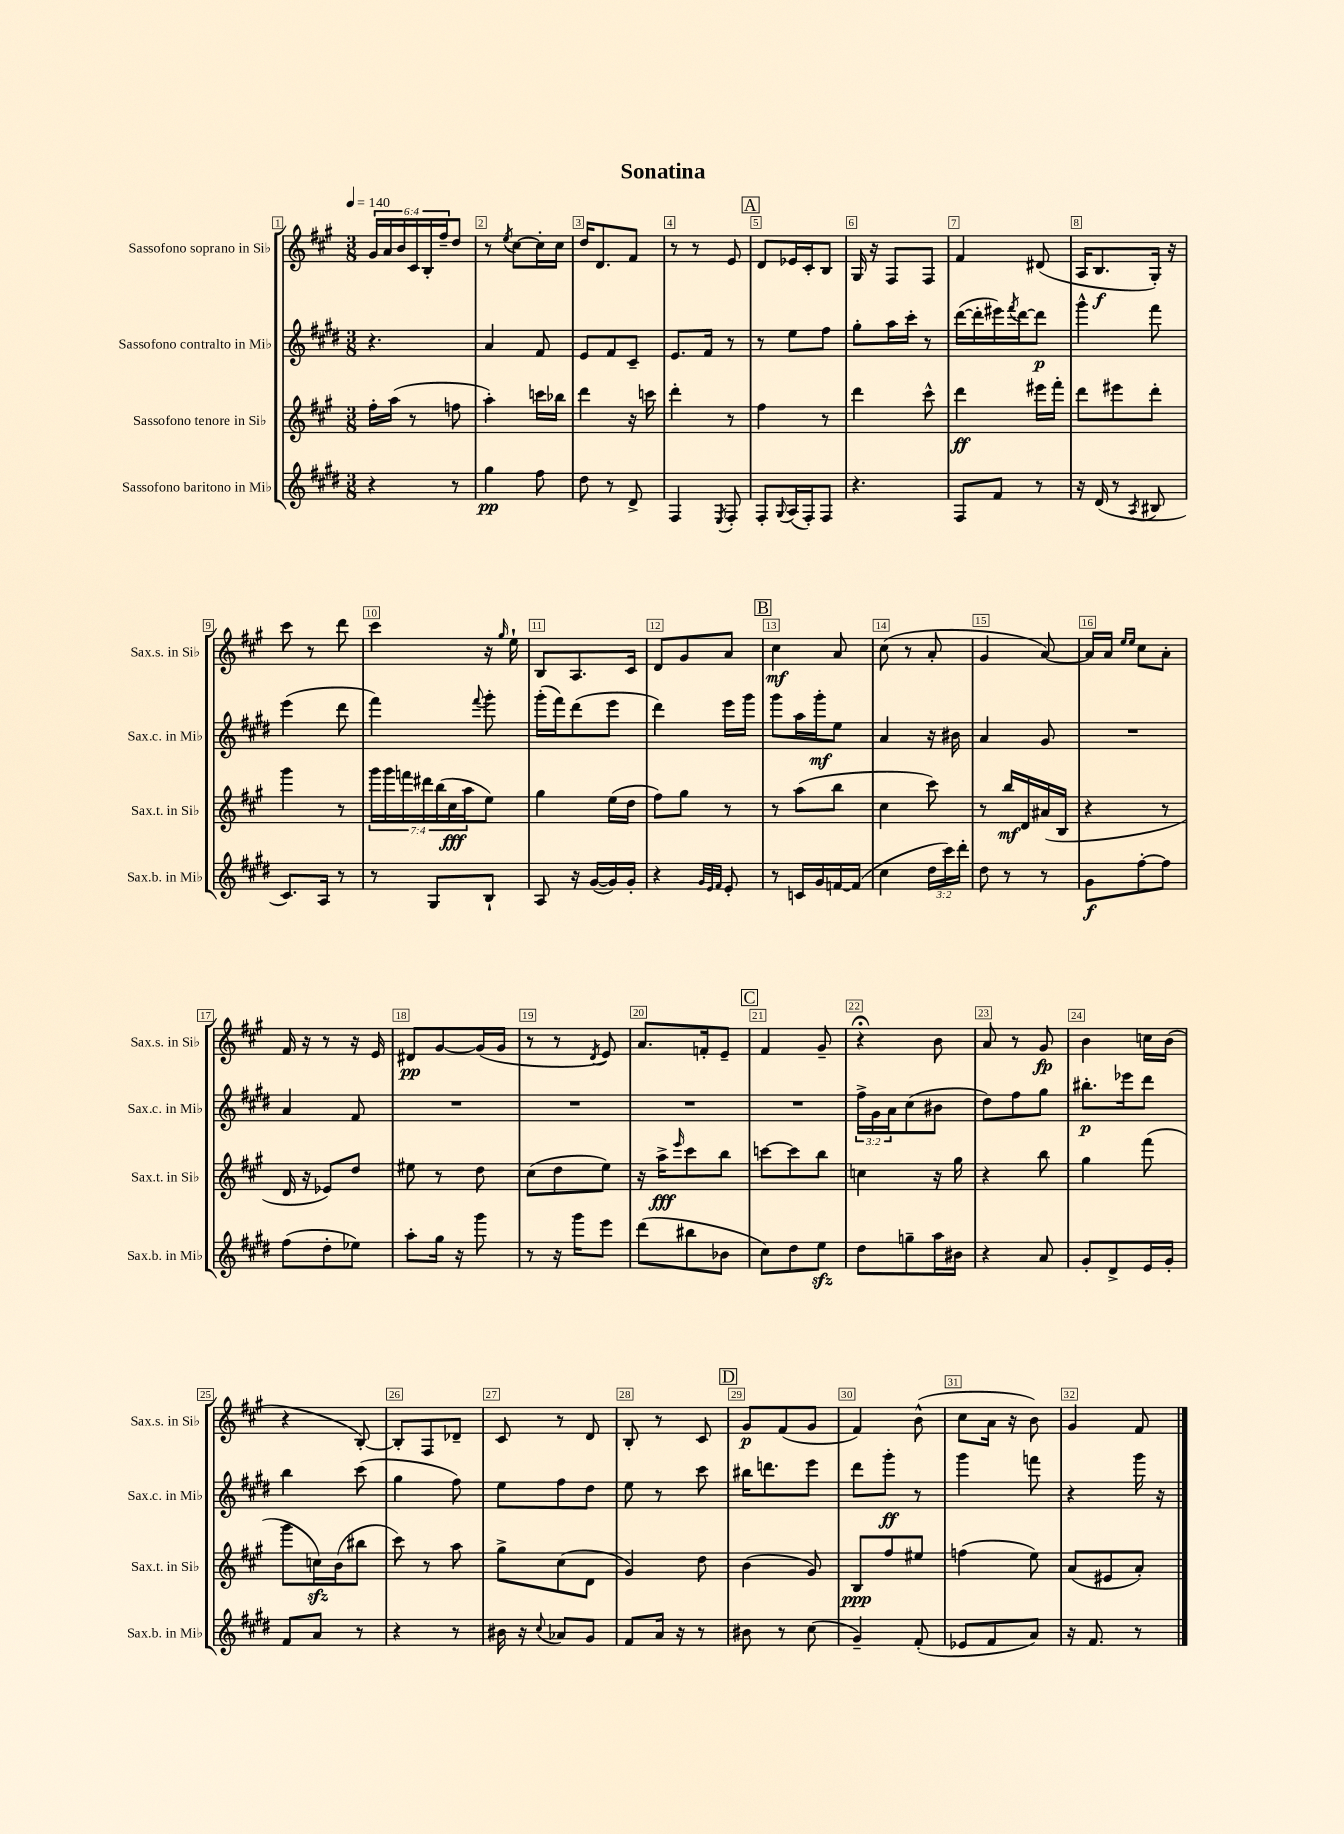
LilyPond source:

\header { title = "Sonatina" }
<<
\new StaffGroup <<
\new Staff = "s0" \with { instrumentName = "Sassofono soprano in Sib" shortInstrumentName = "Sax.s. in Sib" } {
    \clef treble \key a \major \numericTimeSignature \time 3/8 \override Staff.TupletNumber.text = #tuplet-number::calc-fraction-text \tempo 4 = 140
    \tuplet 6/4 { gis'16 a'16 b'16 cis'16 b16-. fis''16-- } d''8 |
    r8 \acciaccatura { e''8 } cis''8~ cis''16-. cis''16 |
    d''16 d'8. fis'8 |
    r8 r8 e'8 |
    \mark \markup { \box "A" } d'8 ees'16 cis'16-. b8 |
    gis16 r16 fis8 fis8 |
    fis'4 dis'8( |
    a16 b8.\f gis16-.) r16 |
    cis'''8 r8 d'''8 |
    cis'''4 r16 \grace { gis''16 } e''16-! |
    b8 a8. cis'16 |
    d'8 gis'8 a'8 |
    \mark \markup { \box "B" } cis''4\mf a'8 |
    cis''8( r8 a'8-. |
    gis'4 a'8~) |
    a'16 a'16 \grace { e''16 e''16 } cis''8 a'8-. |
    fis'16 r16 r8 r16 e'16 |
    dis'8\pp gis'8~ gis'16( gis'16 |
    r8 r8 \acciaccatura { d'8 } e'8) |
    a'8. f'16-. e'8-- |
    \mark \markup { \box "C" } fis'4 gis'8-- |
    r4\fermata b'8 |
    a'8 r8 gis'8\fp |
    b'4 c''16 b'16( |
    r4 b8~-.) |
    b8-. fis8 des'8-- |
    cis'8 r8 d'8 |
    b8-. r8 cis'8 |
    \mark \markup { \box "D" } gis'8\p fis'8( gis'8 |
    fis'4) b'8-^( |
    cis''8 a'16 r16 b'8) |
    gis'4 fis'8 \bar "|." |
}
\new Staff = "s1" \with { instrumentName = "Sassofono contralto in Mib" shortInstrumentName = "Sax.c. in Mib" } {
    \clef treble \key e \major \numericTimeSignature \time 3/8 \override Staff.TupletNumber.text = #tuplet-number::calc-fraction-text
    r4. |
    a'4 fis'8 |
    e'8 fis'8 cis'8-- |
    e'8. fis'16 r8 |
    \mark \markup { \box "A" } r8 e''8 fis''8 |
    gis''8-. a''16 cis'''16-. r8 |
    dis'''16~( dis'''16-. eis'''16) \acciaccatura { fis'''8 } dis'''16~ dis'''8\p |
    gis'''4-^ fis'''8 |
    e'''4( dis'''8 |
    fis'''4) \appoggiatura { fis'''8 } gis'''8-. |
    gis'''16-.( fis'''16) dis'''8( e'''8 |
    dis'''4) e'''16 gis'''16 |
    \mark \markup { \box "B" } gis'''8 a''16 gis'''16-.\mf e''8 |
    a'4 r16 bis'16 |
    a'4 gis'8 |
    R4. |
    a'4 fis'8 |
    R4. |
    R4. |
    R4. |
    \mark \markup { \box "C" } R4. |
    \tuplet 3/2 { fis''16-> gis'16 a'16 } cis''8( bis'8 |
    dis''8) fis''8 gis''8 |
    bis''8.-.\p ees'''16 dis'''8 |
    b''4 cis'''8( |
    gis''4 fis''8) |
    e''8 fis''8 dis''8 |
    e''8 r8 cis'''8 |
    \mark \markup { \box "D" } bis''16 d'''8. e'''8 |
    dis'''8 gis'''8-.\ff r8 |
    gis'''4 f'''8 |
    r4 gis'''16 r16 \bar "|." |
}
\new Staff = "s2" \with { instrumentName = "Sassofono tenore in Sib" shortInstrumentName = "Sax.t. in Sib" } {
    \clef treble \key a \major \numericTimeSignature \time 3/8 \override Staff.TupletNumber.text = #tuplet-number::calc-fraction-text
    fis''16-. a''16( r8 f''8 |
    a''4-.) c'''16 bes''16 |
    d'''4 r16 c'''16 |
    d'''4-. r8 |
    \mark \markup { \box "A" } fis''4 r8 |
    d'''4 cis'''8-^ |
    d'''4\ff eis'''16 fis'''16-. |
    d'''8 eis'''8 d'''8-. |
    gis'''4 r8 |
    \tuplet 7/4 { gis'''16 gis'''16 f'''16 dis'''16 b''16( cis''16\fff a''16 } e''8) |
    gis''4 e''16( d''16 |
    fis''8) gis''8 r8 |
    \mark \markup { \box "B" } r8 a''8( b''8 |
    cis''4 cis'''8) |
    r8 b''16\mf d'16 ais'16( b16 |
    r4 r8 |
    d'16 r16 ees'8) d''8 |
    eis''8 r8 d''8 |
    cis''8( d''8 e''8) |
    r16 a''16->\fff \grace { e'''16 } cis'''8 b''8 |
    \mark \markup { \box "C" } c'''8~ c'''8 b''8 |
    c''4 r16 gis''16 |
    r4 b''8 |
    gis''4 fis'''8( |
    gis'''8 c''16\sfz) b'16( bis''8 |
    cis'''8) r8 a''8 |
    gis''8-> cis''8( d'8 |
    gis'4) d''8 |
    \mark \markup { \box "D" } b'4( gis'8) |
    b8\ppp fis''8 eis''8 |
    f''4( e''8) |
    a'8( eis'8 a'8-.) \bar "|." |
}
\new Staff = "s3" \with { instrumentName = "Sassofono baritono in Mib" shortInstrumentName = "Sax.b. in Mib" } {
    \clef treble \key e \major \numericTimeSignature \time 3/8 \override Staff.TupletNumber.text = #tuplet-number::calc-fraction-text
    r4 r8 |
    gis''4\pp fis''8 |
    dis''8 r8 dis'8-> |
    fis4 \acciaccatura { e8 } fis8-. |
    \mark \markup { \box "A" } fis8-. \appoggiatura { gis8 } a16( fis16-.) fis8 |
    r4. |
    fis8 fis'8 r8 |
    r16 dis'16( r8 \acciaccatura { a8 } bis8 |
    cis'8.) a16 r8 |
    r8 gis8 b8-! |
    a8 r16 gis'16~( gis'16) gis'16-. |
    r4 \grace { gis'32 e'32 fis'32 } e'8-. |
    \mark \markup { \box "B" } r8 c'16 gis'16 f'16~ f'16( |
    cis''4 \tuplet 3/2 { dis''16 cis'''16) dis'''16-. } |
    dis''8 r8 r8 |
    gis'8\f fis''8~-. fis''8 |
    fis''8( dis''8-. ees''8) |
    a''8-. gis''16 r16 gis'''8 |
    r8 r16 gis'''16 e'''8 |
    dis'''8( bis''8 bes'8 |
    \mark \markup { \box "C" } cis''8) dis''8 e''8\sfz |
    dis''8 g''8-- a''16 bis'16 |
    r4 a'8 |
    gis'8-. dis'8-> e'16 gis'16-. |
    fis'8 a'8 r8 |
    r4 r8 |
    bis'16 r16 \appoggiatura { cis''8 } aes'8 gis'8 |
    fis'8 a'16 r16 r8 |
    \mark \markup { \box "D" } bis'8 r8 cis''8( |
    gis'4--) fis'8-.( |
    ees'8 fis'8 a'8) |
    r16 fis'8. r8 \bar "|." |
}
>>
>>
\layout { \context { \Score \override BarNumber.break-visibility = ##(#f #t #t) barNumberVisibility = #all-bar-numbers-visible \override BarNumber.stencil = #(make-stencil-boxer 0.1 0.3 ly:text-interface::print) } }
